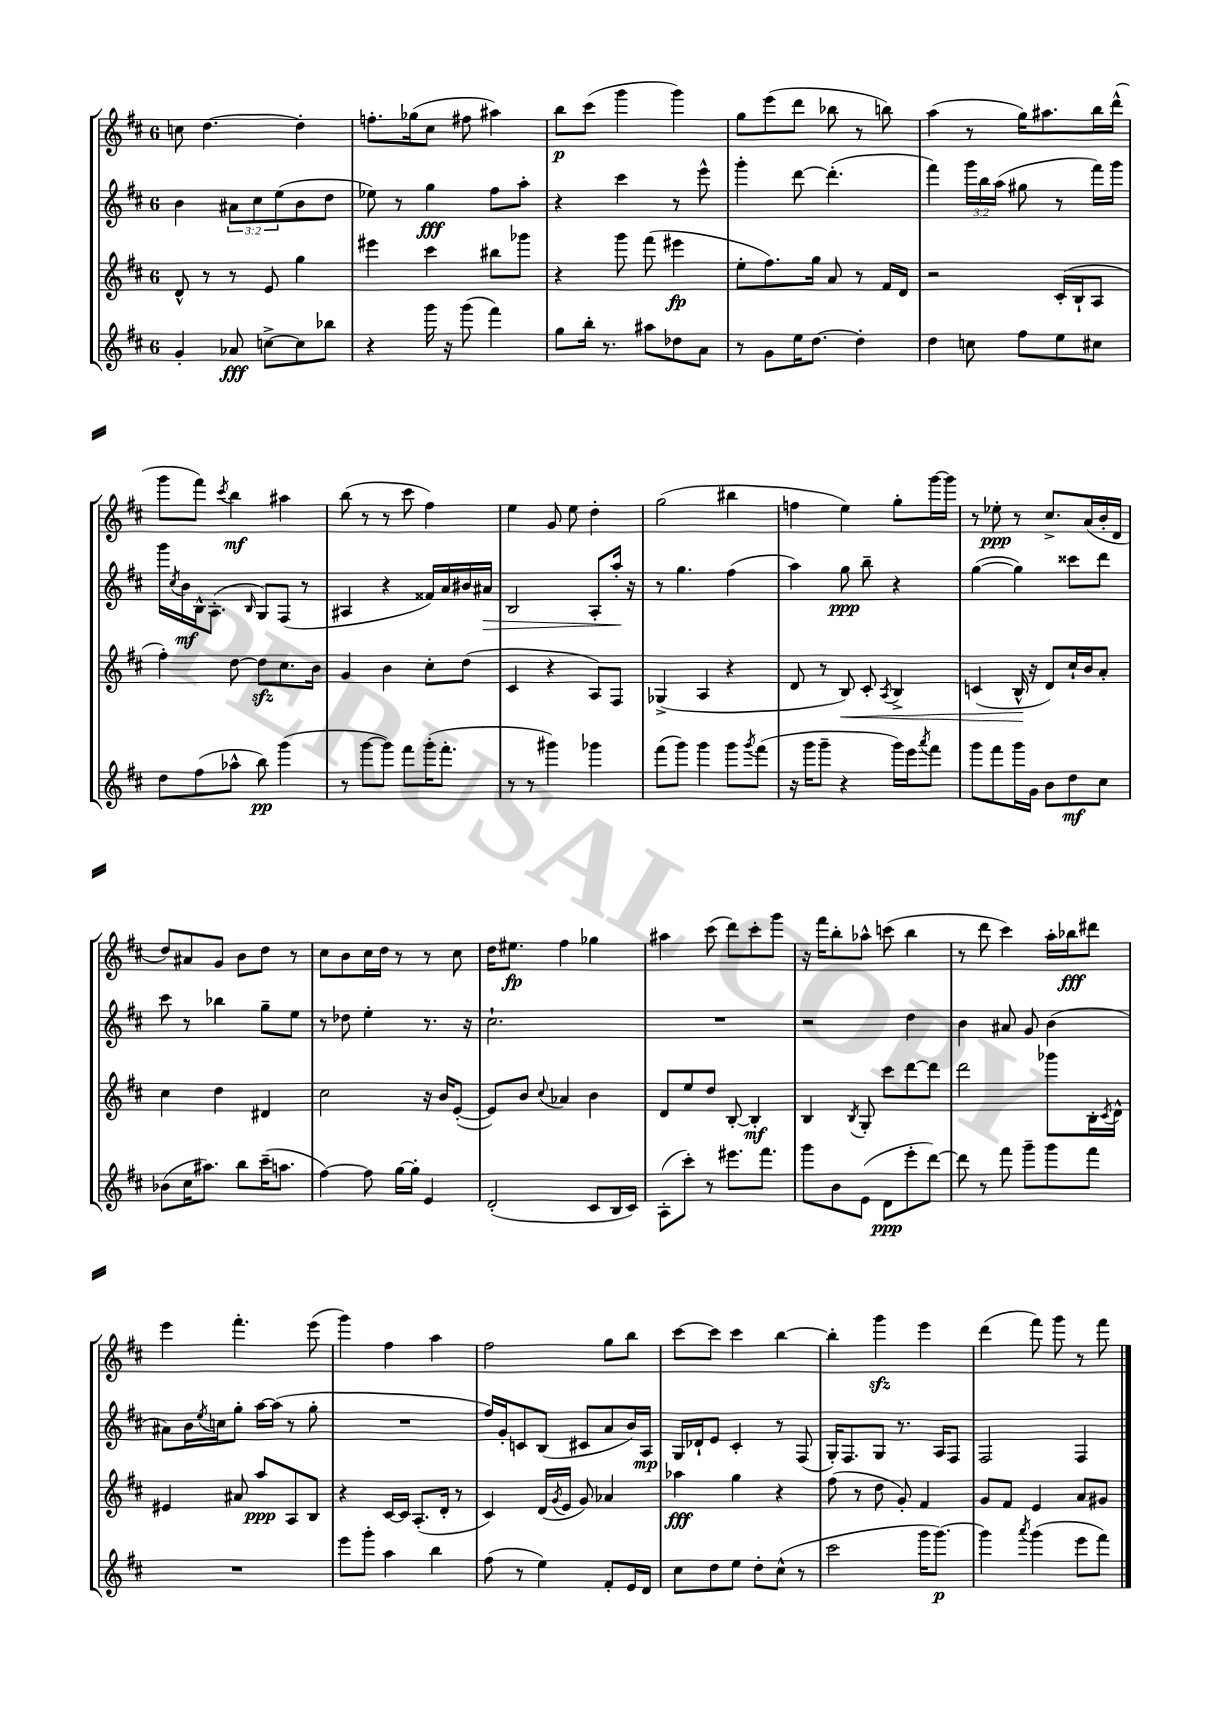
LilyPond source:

<<
\new StaffGroup <<
\new Staff = "s0" {
    \clef treble \key d \major \once \override Staff.TimeSignature.style = #'single-digit \time 6/8
    c''8 d''4.~ d''4-. |
    f''8.-. ges''16( cis''8 fis''8 ais''4) |
    b''8\p cis'''8( g'''4 g'''4) |
    g''8 e'''8( d'''8 bes''8 r8 b''8) |
    a''4( r8 g''16) ais''8. b''16 d'''16-^( |
    g'''8 fis'''8) \acciaccatura { cis'''8 } b''4\mf ais''4 |
    b''8( r8 r8 cis'''8 fis''4) |
    e''4 g'8 e''8 d''4-. |
    g''2( bis''4 |
    f''4 e''4) g''8-. g'''16~ g'''16 |
    r8 ees''8-.\ppp r8 cis''8.-> a'16( b'16-. d'16 |
    d''8) ais'8 g'8 b'8 d''8 r8 |
    cis''8 b'8 cis''16 d''16 r8 r8 cis''8 |
    d''16 eis''8.\fp fis''4 ges''4 |
    ais''4 cis'''8( d'''8) cis'''8-. g'''8 |
    r16 fis'''16 b''8-. aes''8-^ c'''8( b''4 |
    r8 d'''8 cis'''4) a''16-. bes''16\fff dis'''8 |
    e'''4 fis'''4.-. e'''8( |
    g'''4) fis''4 a''4 |
    fis''2 g''8 b''8 |
    cis'''8~ cis'''8 cis'''4 b''4~ |
    b''4-. g'''4\sfz e'''4 |
    d'''4( fis'''8) g'''8 r8 fis'''8 \bar "|." |
}
\new Staff = "s1" {
    \clef treble \key d \major \once \override Staff.TimeSignature.style = #'single-digit \time 6/8 \override Staff.TupletNumber.text = #tuplet-number::calc-fraction-text
    b'4 \tuplet 3/2 { ais'8 cis''8 e''8( } b'8 d''8 |
    ees''8) r8 g''4\fff fis''8 a''8-. |
    r4 cis'''4 r8 e'''8-^ |
    g'''4-. d'''8~ d'''4.-.( |
    fis'''4) \tuplet 3/2 { g'''16 b''16 a''16( } gis''8 r8 fis'''16) g'''16 |
    g'''16 \acciaccatura { cis''8 } b'16\mf b16-^ a8.-.( \grace { b16 } g8) fis8( r8 |
    ais4 r4 fisis'16) a'16 bis'16 ais'16\> |
    b2 a8-. a''16-.\! r16 |
    r8 g''4. fis''4( |
    a''4) g''8\ppp b''8-- r4 |
    g''4~( g''4) cisis'''8 d'''8 |
    cis'''8 r8 bes''4 g''8-- e''8 |
    r8 des''8 e''4-. r8. r16 |
    cis''2.-! |
    R2. |
    r2 d''4 |
    b'4 ais'8 g'8 b'4( |
    ais'8) b'16 \acciaccatura { e''8 } c''16 g''8-. a''16~ a''16( r8 g''8-. |
    R2. |
    fis''16) g'16-. c'8 b8( cis'8 a'8 b'16) a16\mp |
    g16 des'16-! e'8 cis'4-. r8 fis8( |
    g16-.) fis8. g8 r8. a16 fis8 |
    fis2 fis4 \bar "|." |
}
\new Staff = "s2" {
    \clef treble \key d \major \once \override Staff.TimeSignature.style = #'single-digit \time 6/8
    d'8-^ r8 r8 e'8 g''4 |
    eis'''4 cis'''4 bis''8 ges'''8 |
    r4 g'''8 fis'''8( eis'''4\fp |
    e''8-. fis''8.) g''16 a'8 r8 fis'16 d'16 |
    r2 cis'16-.( b16-! a8 |
    fis''4-.) d''8~ d''8\sfz cis''8. b'16 |
    g'4 b'4 cis''8-. d''8( |
    cis'4 r4 a8) fis8 |
    ges4->( a4 r4 |
    d'8 r8 b8\<) cis'8-. \acciaccatura { a8 } b4-> |
    c'4( b16-^\! r16 d'8) cis''16-! b'16 a'8-. |
    cis''4 d''4 dis'4 |
    cis''2 r16 b'16 e'8~-.( |
    e'8) b'8 \appoggiatura { cis''8 } aes'4 b'4 |
    d'8 e''8 d''8 b8~-. b4-.\mf |
    b4 \acciaccatura { b8 } g8-. cis'''8 d'''8~ d'''8 |
    d'''2 ges'''8 b16-. \acciaccatura { cis'8 } d'16-^ |
    eis'4 ais'8 a''8\ppp a8 b8 |
    r4 cis'16~ cis'16 a8.-.( d'16-. r8 |
    cis'4) d'16( \acciaccatura { g'8 } e'16 g'8) aes'4 |
    aes''4\fff g''4 r4 |
    fis''8( r8 d''8 g'8-.) fis'4 |
    g'8 fis'8 e'4 a'8 gis'8 \bar "|." |
}
\new Staff = "s3" {
    \clef treble \key d \major \once \override Staff.TimeSignature.style = #'single-digit \time 6/8
    g'4-. aes'8\fff c''8~-> c''8 bes''8 |
    r4 g'''16 r16 g'''8( fis'''4) |
    g''8 b''16-. r8. ais''8 des''8 a'8 |
    r8 g'8 e''16 d''8.~ d''4-. |
    d''4 c''8 fis''8 e''8 cis''8 |
    d''8 fis''8( aes''8-^ b''8\pp) g'''4( |
    r8 g'''8~ g'''8) fis'''8 g'''16-.( fis'''8.-. |
    r8 r8 gis'''4) ges'''4 |
    fis'''8( g'''8) g'''4 g'''8 \acciaccatura { g'''8 } fis'''8( |
    r16 g'''16 g'''8-- r4 g'''16) e'''16 \acciaccatura { a'''8 } fis'''8 |
    g'''8 fis'''8 g'''16 g'16 b'8 d''8\mf cis''8 |
    bes'8( cis''16 ais''8.) b''8 cis'''16--( a''8. |
    fis''4~) fis''8 g''16~ g''16-. e'4 |
    d'2-.( cis'8 b16 cis'16) |
    a8-.( cis'''8-.) r8 eis'''8. fis'''8. |
    g'''8 b'8 e'8( d'8\ppp e'''8-. d'''8~) |
    d'''8 r8 fis'''8 g'''8-- g'''8 fis'''8 |
    R2. |
    e'''8 g'''8-. a''4 b''4 |
    fis''8( r8 e''4) fis'8-. e'16 d'16 |
    cis''8 d''8 e''8 d''8-. cis''8-^( r8 |
    cis'''2 g'''16 g'''8.~\p) |
    g'''4 \acciaccatura { a'''8 } g'''4( e'''8 fis'''8) \bar "|." |
}
>>
>>
\layout { \context { \Score \remove "Bar_number_engraver" } }
